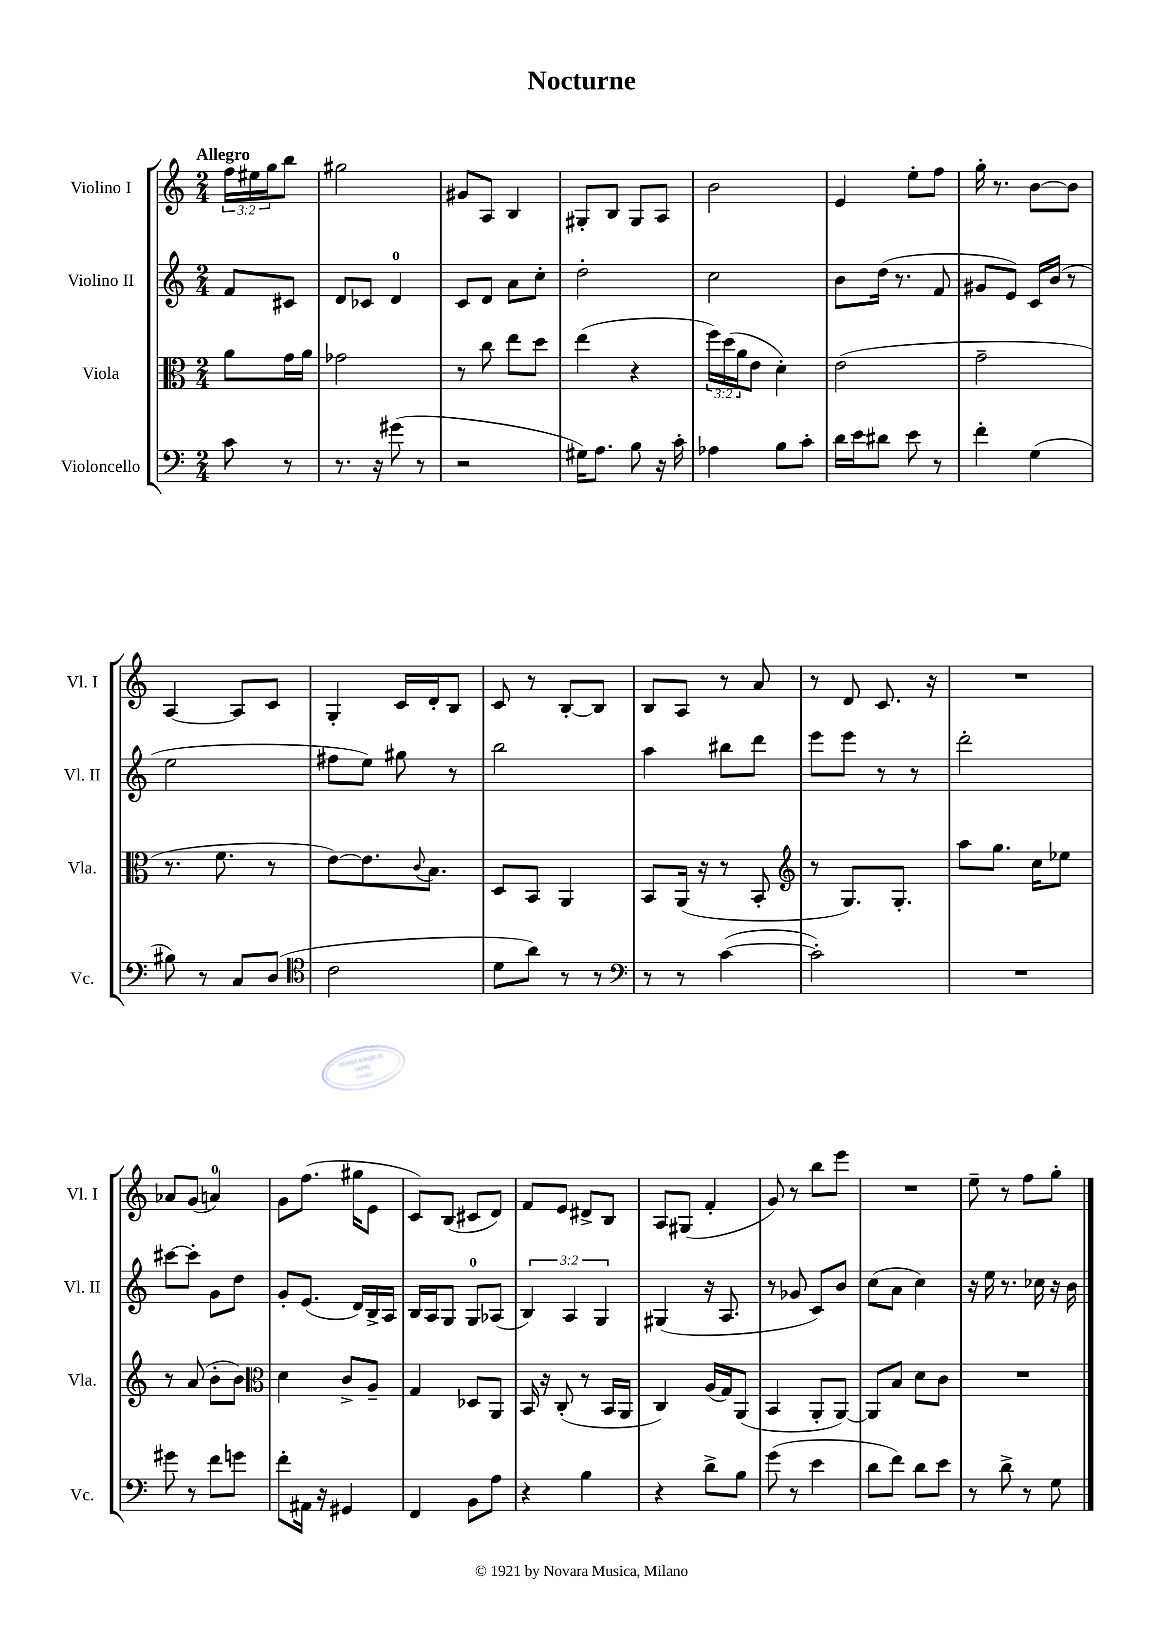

**kern	**kern	**kern	**kern
*part4	*part3	*part2	*part1
*staff4	*staff3	*staff2	*staff1
*I"Violoncello	*I"Viola	*I"Violino II	*I"Violino I
*I'Vc.	*I'Vla.	*I'Vl. II	*I'Vl. I
*clefF4	*clefC3	*clefG2	*clefG2
*k[]	*k[]	*k[]	*k[]
*M2/4	*M2/4	*M2/4	*M2/4
=	=	=	=
!	!	!	!LO:TX:a:B:t=Allegro
8c\	8a\L	8f/L	24ff\LL
.	.	.	24ee#X\
.	.	.	24gg\J
8r	16g\L	8c#X/J	8bb\J
.	16a\JJ	.	.
=1	=1	=1	=1
8.r	2g-X\	8d/L	2gg#X\
.	.	8c-X/J	.
16r	.	.	.
(8g#X\	.	4d/	.
8r	.	.	.
=2	=2	=2	=2
2r	8r	8c/L	8g#X/L
.	8cc\	8d/J	8A/J
.	8ee\L	8a\L	4B/
.	8dd\J	8cc'\J	.
=3	=3	=3	=3
16G#X\KL)	(4ee\	2dd'\	8G#X'/L
8.A\J	.	.	.
.	.	.	8B/J
8B\	4r	.	8G#/L
16r	.	.	8A/J
16c'\	.	.	.
=4	=4	=4	=4
4A-X\	24ff\LL)	2cc\	2b\
.	(24dd\	.	.
.	24a\J	.	.
.	8e\J	.	.
8B\L	4d'\)	.	.
8c'\J	.	.	.
=5	=5	=5	=5
16d\LL	(2e\	8b\L	4e/
16e\J	.	.	.
8d#X\J	.	(16dd\Jk	.
.	.	8.r	.
8e\	.	.	8ee'\L
8r	.	8f/	8ff\J
=6	=6	=6	=6
4f'\	2g~\	8g#X/L	16gg'\
.	.	.	8.r
.	.	8e/J)	.
(4G\	.	16c/LL	[8b\L
.	.	(16b/JJ	.
.	.	8r	8b\J]
!!LO:LB:g=z
=7	=7	=7	=7
8B#X\)	8.r	2ee\	[4A/
8r	.	.	.
.	8.f\	.	.
8C/L	.	.	8A/L]
(8D/J	8r	.	8c/J
=8	=8	=8	=8
*clefC4	*	*	*
2c\	[8e\L)	8ff#X\L	4G'/
.	8.e\]	8ee\J)	.
.	.	8gg#X\	16c/LL
.	8qqc/	.	.
.	8.B\J	.	16d'/J
.	.	8r	8B/J
=9	=9	=9	=9
8d\L	8D/L	2bb\	8c/
8a\J)	8BB/J	.	8r
8r	4AA/	.	[8B'/L
8r	.	.	8B/J]
=10	=10	=10	=10
*clefF4	*	*	*
8r	8BB/L	4aa\	8B/L
8r	(16AA/Jk	.	8A/J
.	16r	.	.
([4c\	8r	8bb#X\L	8r
.	8BB'/	8ddd\J	8a/
=11	=11	=11	=11
*	*clefG2	*	*
2c'\])	8r	8eee\L	8r
.	8.G/L)	8eee\J	8d/
.	.	8r	8.c/
.	8.G'/J	.	.
.	.	8r	.
.	.	.	16r
=12	=12	=12	=12
2r	8aa\L	2ddd'\	2r
.	8.gg\J	.	.
.	16cc\KL	.	.
.	8ee-X\J	.	.
!!LO:LB:g=z
=13	=13	=13	=13
8g#X\	8r	[8ccc#X\L	8a-X/L
8r	(8a/	8ccc#'\J]	(8g/J
8f\L	8b'\L	8g\L	4an/)
8gn\J	8b\J)	8dd\J	.
=14	=14	=14	=14
*	*clefC3	*	*
8f'\L	4d\	8g'/L	8g\L
16AA#X\Jk	.	(8.e/J	(8.ff\J
16r	.	.	.
4GG#X/	8c^/L	.	.
.	.	16d/LL)	16gg#X\KL
.	8A~/J	16B^/	8e\J
.	.	16A/JJ	.
=15	=15	=15	=15
4FF/	4G/	16B/LL	8c/L)
.	.	16A/J	.
.	.	8G/J	(8B/J
8BB\L	8D-X/L	8G/L	8c#X/L
8A\J	8AA/J	(8A-X/J	8d/J)
=16	=16	=16	=16
4r	16BB/	6B/)	8f/L
.	16r	.	.
.	(8C'/	.	8e/J
.	.	6A/	.
4B\	8r	.	8d#X^/L
.	.	6G/	.
.	16BB/LL	.	8B/J
.	16AA/JJ	.	.
=17	=17	=17	=17
4r	4C/)	(4G#X/	8A/L
.	.	.	(8G#X/J
8d^\L	(16A/LL	16r	4f'/
.	16G/J)	8.A/	.
8B\J	(8AA/J	.	.
=18	=18	=18	=18
(8g\	4BB/	8r	8g/)
8r	.	8g-X/	8r
4e\	8AA'/L	8c/L)	8bb\L
.	[8AA/J)	8b/J	8eee\J
=19	=19	=19	=19
8d\L	8AA/L]	(8cc\L	2r
8f\J)	8B/J	8a\J	.
8d\L	8d\L	4cc\)	.
8e\J	8c\J	.	.
=20	=20	=20	=20
8r	2r	16r	8ee~\
.	.	16ee\	.
8d^\	.	8.r	8r
8r	.	.	8ff\L
.	.	16cc-X\	.
8G\	.	16r	8gg'\J
.	.	16b\	.
==	==	==	==
*-	*-	*-	*-
